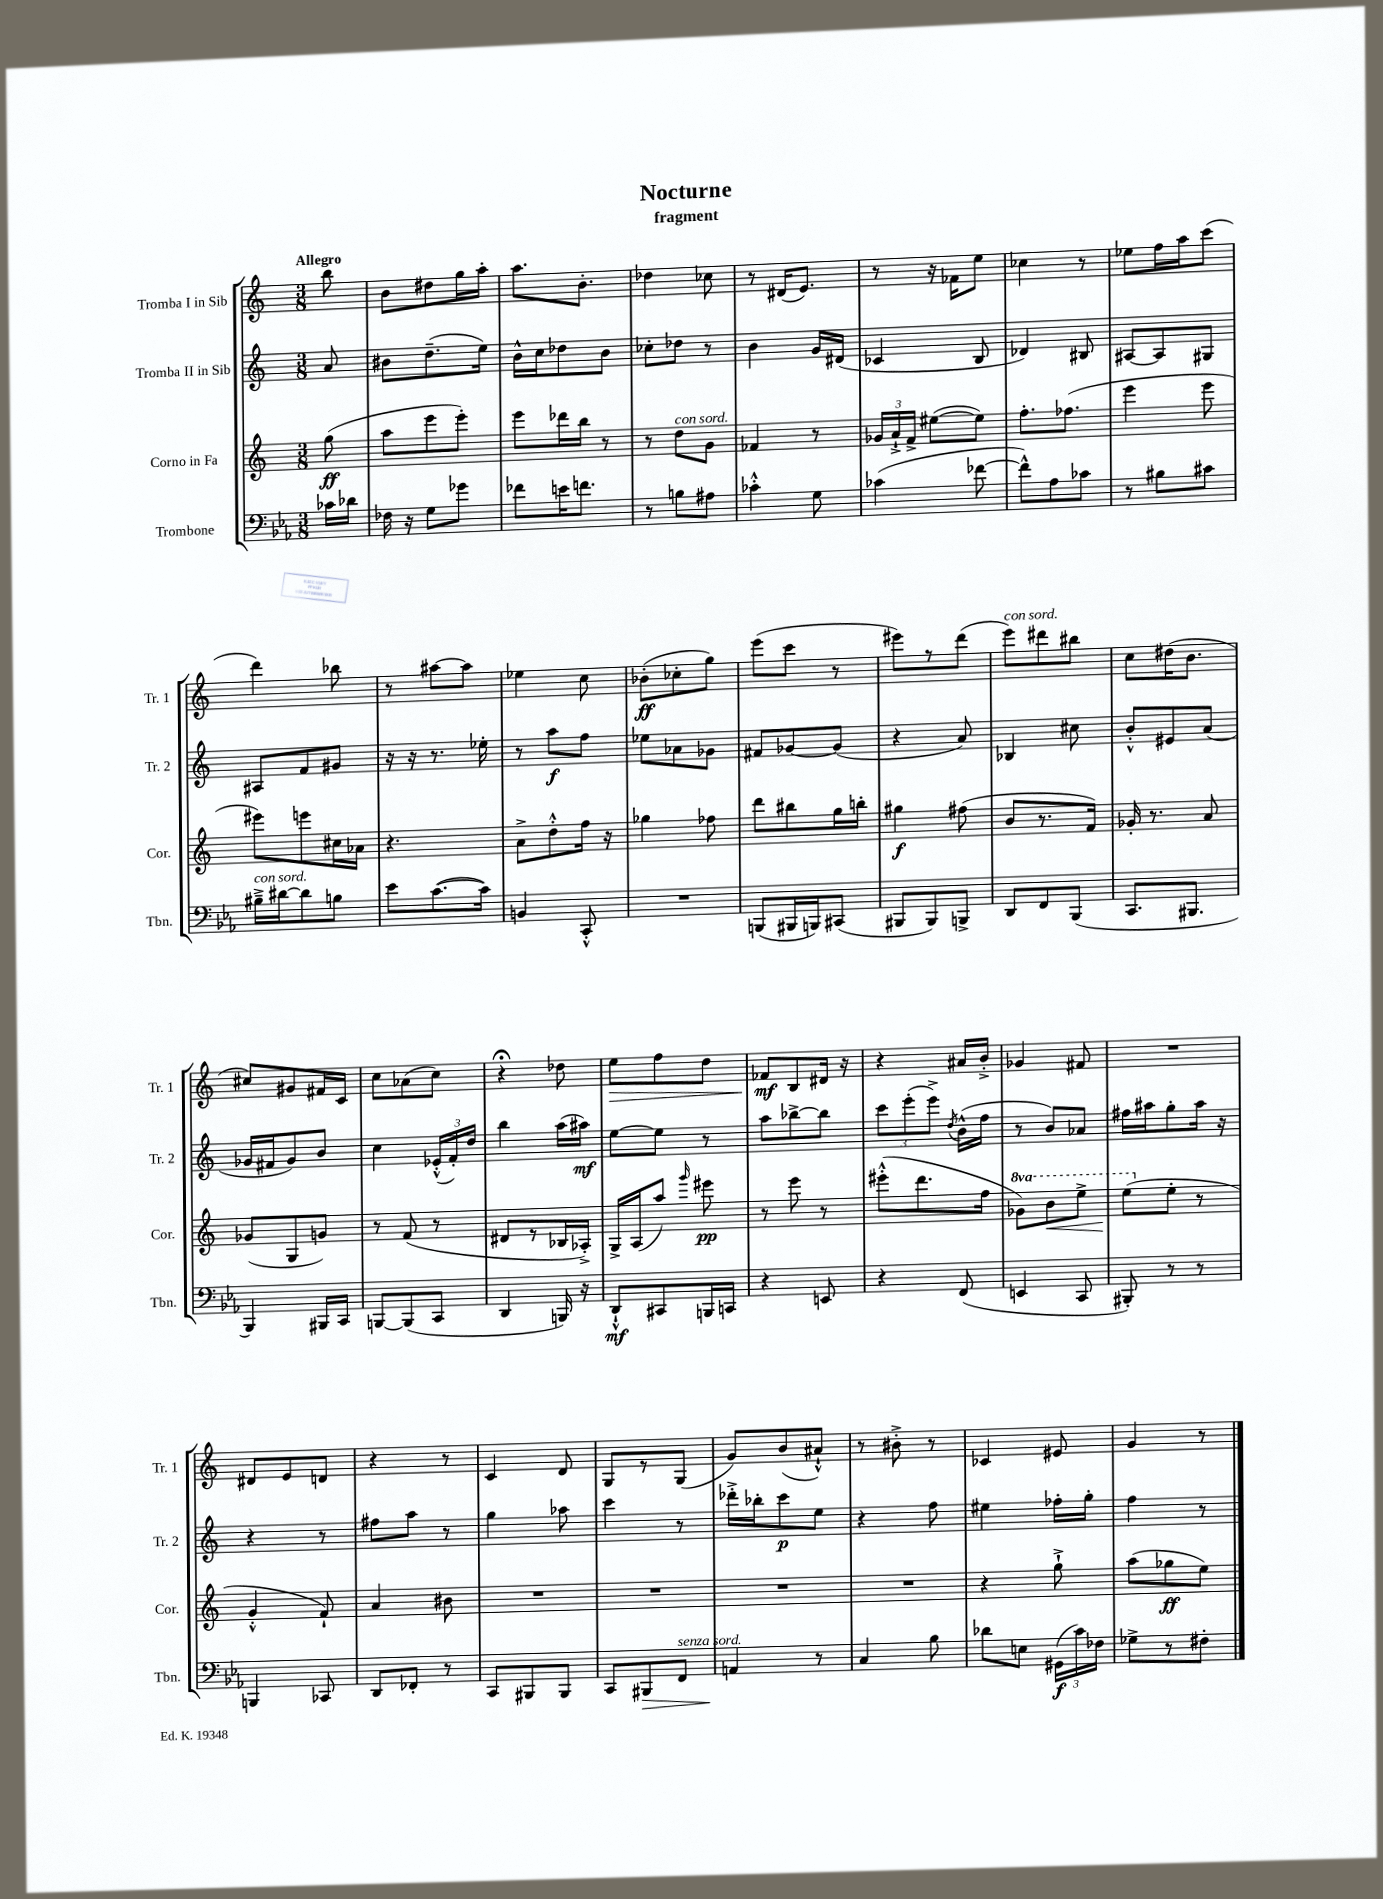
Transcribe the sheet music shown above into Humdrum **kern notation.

**kern	**dynam	**kern	**dynam	**kern	**dynam	**kern	**dynam
*part4	*part4	*part3	*part3	*part2	*part2	*part1	*part1
*staff4	*staff4	*staff3	*staff3	*staff2	*staff2	*staff1	*staff1
*I"Trombone	*	*I"Corno in Fa	*	*I"Tromba II in Sib	*	*I"Tromba I in Sib	*
*I'Tbn.	*	*I'Cor.	*	*I'Tr. 2	*	*I'Tr. 1	*
*clefF4	*	*clefG2	*	*clefG2	*	*clefG2	*
*k[b-e-a-]	*	*k[]	*	*k[]	*	*k[]	*
*M3/8	*	*M3/8	*	*M3/8	*	*M3/8	*
=	=	=	=	=	=	=	=
!	!	!	!	!	!	!LO:TX:a:B:t=Allegro	!
16c-X\LL	.	(8gg\	ff	8a/	.	8bb\	.
16d-X\JJ	.	.	.	.	.	.	.
=1	=1	=1	=1	=1	=1	=1	=1
16F-X\	.	8aa\L	.	8b#X\L	.	8b\L	.
16r	.	.	.	.	.	.	.
8G\L	.	8eee\	.	(8.dd~\	.	8dd#X\	.
8g-X\J	.	8eee'\J)	.	.	.	16gg\L	.
.	.	.	.	16ee\Jk)	.	16aa'\JJ	.
=2	=2	=2	=2	=2	=2	=2	=2
8f-X\L	.	8eee\L	.	16b^^\LL	.	8.aa\L	.
.	.	.	.	16cc\J	.	.	.
16en\K	.	16ddd-X\L	.	8dd-X\	.	.	.
8.fn\J	.	16bb\JJ	.	.	.	8.b'\J	.
.	.	8r	.	8b\J	.	.	.
=3	=3	=3	=3	=3	=3	=3	=3
8r	.	8r	.	8cc-X'\L	.	4dd-X\	.
!	!	!LO:TX:a:i:t=con sord.	!	!	!	!	!
8Bn\L	.	8dd\L	.	8dd-X\J	.	.	.
8A#X\J	.	8g\J	.	8r	.	8cc-X\	.
=4	=4	=4	=4	=4	=4	=4	=4
4c-X'^^\	.	4f-X/	.	4b\	.	8r	.
.	.	.	.	.	.	(16d#X/KL	.
.	.	.	.	.	.	8.e/J)	.
8G\	.	8r	.	16g/LL	.	.	.
.	.	.	.	(16d#X/JJ	.	.	.
=5	=5	=5	=5	=5	=5	=5	=5
(4c-X\	.	24g-X/LL	.	4c-X/	.	8r	.
.	.	24a`^/	.	.	.	.	.
.	.	24f^/JJ	.	.	.	.	.
.	.	([8ee#X\L	.	.	.	16r	.
.	.	.	.	.	.	16f-X\KL	.
[8f-X\	.	8ee#\J])	.	8B/	.	8ee\J	.
=6	=6	=6	=6	=6	=6	=6	=6
8f-^^\L])	.	8.ff'\L	.	4d-X/)	.	4cc-X\	.
8A-\	.	.	.	.	.	.	.
.	.	(8.ff-X\J	.	.	.	.	.
8c-X\J	.	.	.	8B#X/	.	8r	.
=7	=7	=7	=7	=7	=7	=7	=7
8r	.	4eee\	.	[8A#X/L	.	8ee-X\L	.
8B#X\L	.	.	.	8A#/]	.	16ff\L	.
.	.	.	.	.	.	16aa\J	.
8c#X\J	.	8eee\	.	8G#X/J	.	(8ccc\J	.
!!LO:LB:g=z
=8	=8	=8	=8	=8	=8	=8	=8
!LO:TX:a:i:t=con sord.	!	!	!	!	!	!	!
16B#X~^\LL	.	8eee#X\L)	.	8A#X/L	.	4ddd\)	.
[16d#X\J	.	.	.	.	.	.	.
8d#\]	.	8eeen\	.	8f/	.	.	.
8Bn\J	.	16cc#X\L	.	8g#X/J	.	8bb-X\	.
.	.	16a-X\JJ	.	.	.	.	.
=9	=9	=9	=9	=9	=9	=9	=9
8e-\L	.	4.r	.	16r	.	8r	.
.	.	.	.	16r	.	.	.
([8.c\	.	.	.	8.r	.	[8aa#X\L	.
.	.	.	.	.	.	8aa#\J]	.
16c\Jk])	.	.	.	16ee-X'\	.	.	.
=10	=10	=10	=10	=10	=10	=10	=10
4BBn/	.	8a^\L	.	8r	.	4ee-X\	.
.	.	8dd'^^\	.	8aa\L	f	.	.
8CC'^^/	.	16ff\Jk	.	8ff\J	.	8cc\	.
.	.	16r	.	.	.	.	.
=11	=11	=11	=11	=11	=11	=11	=11
4.r	.	4gg-X\	.	8ee-X\L	.	(8b-X'\L	ff
.	.	.	.	8a-X\	.	8cc-X'\	.
.	.	8ff-X\	.	8g-X\J	.	8gg\J)	.
=12	=12	=12	=12	=12	=12	=12	=12
(8BBBn/L	.	8ddd\L	.	8f#X/L	.	(8eee\L	.
16BBB#X/L	.	8bb#X\	.	[8g-X/	.	8ccc\J	.
16BBBn/J)	.	.	.	.	.	.	.
(8CC#X/J	.	16gg\L	.	(8g-/J]	.	8r	.
.	.	16bbn'\JJ	.	.	.	.	.
=13	=13	=13	=13	=13	=13	=13	=13
8BBB#X/L	.	4gg#X\	f	4r	.	8eee#X\L)	.
8BBB#/)	.	.	.	.	.	8r	.
8BBBn^/J	.	(8ff#X\	.	8a/)	.	(8ddd\J	.
=14	=14	=14	=14	=14	=14	=14	=14
!	!	!	!	!	!	!LO:TX:a:i:t=con sord.	!
8DD/L	.	8b/L	.	4B-X/	.	8eee\L)	.
8FF/	.	8.r	.	.	.	8ddd#X\	.
(8BBB-/J	.	.	.	8cc#X\	.	8bb#X\J	.
.	.	16f/Jk)	.	.	.	.	.
=15	=15	=15	=15	=15	=15	=15	=15
8.CC/L	.	16g-X'/	.	8b'^^/L	.	8cc\L	.
.	.	8.r	.	.	.	.	.
.	.	.	.	8e#X/	.	(16dd#X\K	.
8.BBB#X/J	.	.	.	.	.	8.b\J	.
.	.	8a/	.	(8a/J	.	.	.
!!LO:LB:g=z
=16	=16	=16	=16	=16	=16	=16	=16
4BBB-/)	.	(8g-X/L	.	16g-X/LL	.	8cc#X/L)	.
.	.	.	.	16f#X/J	.	.	.
.	.	8G/	.	8g-/)	.	8g#X/	.
16BBB#X/LL	.	8gn/J)	.	8b/J	.	16f#X/L	.
16CC/JJ	.	.	.	.	.	16c/JJ	.
=17	=17	=17	=17	=17	=17	=17	=17
[8BBBn/L	.	8r	.	4cc\	.	8cc\L	.
(8BBB/]	.	(8f/	.	.	.	(8a-X\	.
8CC/J	.	8r	.	(24e-X'^^/LL	.	8cc\J)	.
.	.	.	.	24f'/)	.	.	.
.	.	.	.	24dd/JJ	.	.	.
=18	=18	=18	=18	=18	=18	=18	=18
4DD/	.	8d#X/L	.	4bb\	.	4r;<	.
.	.	8r	.	.	.	.	.
16BBBn/)	.	16B-X/L	.	(16aa\LL	.	8dd-X\	.
16r	.	16A-X'^/JJ)	.	16aa#X\JJ)	mf	.	.
=19	=19	=19	=19	=19	=19	=19	=19
!	!	!	!	!	!	!	!LO:HP:b
8DD`^^/L	mf	16G^/LL	.	[8ee\L	.	8ee\L	>
.	.	(16A/J	.	.	.	.	.
8CC#X/	.	8aa/J)	.	8ee\J]	.	8ff\	.
.	.	16qqggg/	.	.	.	.	.
16BBBn/L	.	8eee#X\	pp	8r	.	8dd\J	.
16CCn/JJ	.	.	.	.	.	.	.
=20	=20	=20	=20	=20	=20	=20	=20
4r	.	8r	.	8aa\L	.	8f-X/L	mf
.	.	8eee\	.	[8bb-X^\	.	8B/	]
8EEn/	.	8r	.	8bb-\J]	.	16d#X/Jk	.
.	.	.	.	.	.	16r	.
=21	=21	=21	=21	=21	=21	=21	=21
4r	.	(8eee#X'^^\L	.	12ccc\L	.	4r	.
.	.	.	.	(12eee'\	.	.	.
.	.	8.ddd\	.	.	.	.	.
.	.	.	.	12eee^\J)	.	.	.
.	.	.	.	8qdd/	.	.	.
(8FF/	.	.	.	(16b^^\LL	.	16a#X/LL	.
.	.	16ff\Jk	.	16ff\JJ	.	16b'^/JJ	.
=22	=22	=22	=22	=22	=22	=22	=22
*	*	*8va	*	*	*	*	*
4EEn/	.	8gg-X\L)	.	8r	.	4g-X/	.
!	!	!	!LO:HP:b	!	!	!	!
.	.	8bb\	<	8b/L)	.	.	.
8CC/	.	8eee^\J	.	8a-X/J	.	8f#X/	.
=23	=23	=23	=23	=23	=23	=23	=23
8BBB#X'/)	.	(8eee\L	.	16ff#X\LL	.	4.r	.
.	.	.	.	16aa#X\J	.	.	.
*	*	*X8va	*	*	*	*	*
8r	.	8ee'\J	[	8gg'\	.	.	.
8r	.	8r	.	16aa#\Jk	.	.	.
.	.	.	.	16r	.	.	.
!!LO:LB:g=z
=24	=24	=24	=24	=24	=24	=24	=24
4BBBn/	.	4g'^^/	.	4r	.	8d#X/L	.
.	.	.	.	.	.	8e/	.
8CC-X/	.	8f`/)	.	8r	.	8dn/J	.
=25	=25	=25	=25	=25	=25	=25	=25
8DD/L	.	4a/	.	8ff#X\L	.	4r	.
8FF-X'/J	.	.	.	8aa\J	.	.	.
8r	.	8b#X\	.	8r	.	8r	.
=26	=26	=26	=26	=26	=26	=26	=26
8CC/L	.	4.r	.	4gg\	.	4c/	.
8BBB#X/	.	.	.	.	.	.	.
8BBB#/J	.	.	.	8aa-X\	.	8d/	.
=27	=27	=27	=27	=27	=27	=27	=27
8CC/L	.	4.r	.	4ccc\	.	8G/L	.
!	!LO:HP:b	!	!	!	!	!	!
8BBB#X/	>	.	.	.	.	8r	.
!LO:TX:a:i:t=senza sord.	!	!	!	!	!	!	!
8FF/J	.	.	.	8r	.	(8G/J	.
=28	=28	=28	=28	=28	=28	=28	=28
4AAn/	.	4.r	.	16ddd-X'^\LL	.	8g/L)	.
.	.	.	.	16bb-X'\J	.	.	.
.	.	.	.	8ccc\	p	(8b/	.
8r	]	.	.	8ee\J	.	8a#X`^^/J)	.
=29	=29	=29	=29	=29	=29	=29	=29
4C/	.	4.r	.	4r	.	8r	.
.	.	.	.	.	.	8b#X'^\	.
8B-\	.	.	.	8ff\	.	8r	.
=30	=30	=30	=30	=30	=30	=30	=30
8d-X\L	.	4r	.	4ee#X\	.	4c-X/	.
8En\J	.	.	.	.	.	.	.
(24GG#X\LL	f	8gg`^\	.	16ff-X'\LL	.	8e#X/	.
24c\)	.	.	.	.	.	.	.
.	.	.	.	16gg'\JJ	.	.	.
24F-X\JJ	.	.	.	.	.	.	.
=31	=31	=31	=31	=31	=31	=31	=31
8G-X^\L	.	(8aa\L	.	4ff\	.	4g/	.
8r	.	8gg-X\	ff	.	.	.	.
8F#X'\J	.	8ee\J)	.	8r	.	8r	.
==	==	==	==	==	==	==	==
*-	*-	*-	*-	*-	*-	*-	*-
